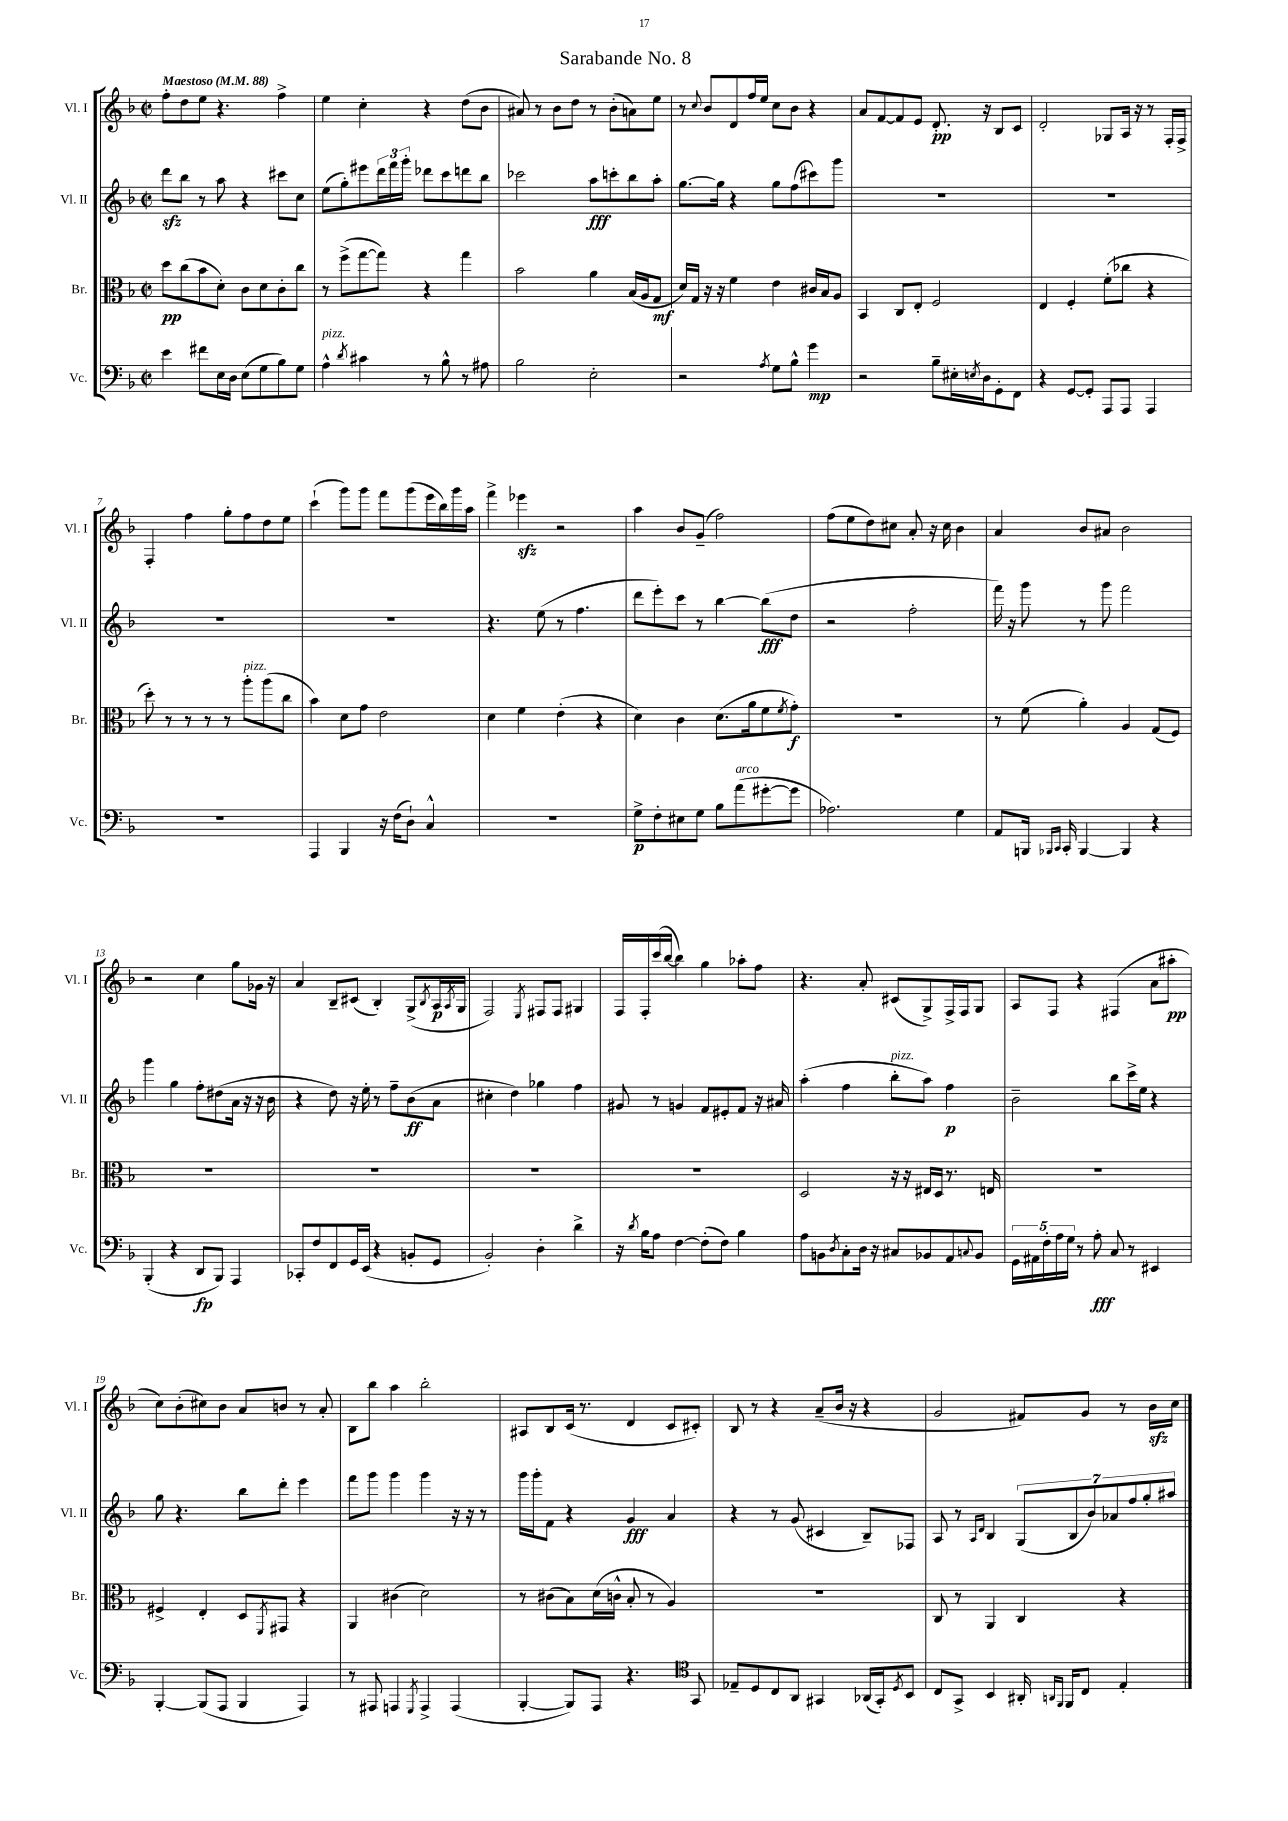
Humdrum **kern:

**kern	**dynam	**kern	**dynam	**kern	**dynam	**kern	**dynam
*part4	*part4	*part3	*part3	*part2	*part2	*part1	*part1
*staff4	*staff4	*staff3	*staff3	*staff2	*staff2	*staff1	*staff1
*I"Vc.	*	*I"Br.	*	*I"Vl. II	*	*I"Vl. I	*
*I'Vc.	*	*I'Br.	*	*I'Vl. II	*	*I'Vl. I	*
*clefF4	*	*clefC3	*	*clefG2	*	*clefG2	*
*k[b-]	*	*k[b-]	*	*k[b-]	*	*k[b-]	*
*M2/2	*	*M2/2	*	*M2/2	*	*M2/2	*
*met(c|)	*	*met(c|)	*	*met(c|)	*	*met(c|)	*
*MM88	*	*MM88	*	*MM88	*	*MM88	*
=1	=1	=1	=1	=1	=1	=1	=1
!	!	!	!	!	!	!LO:TX:a:B:t=Maestoso	!
4e\	.	8dd\L	pp	8dddzz\L	.	8ff'\L	.
.	.	(8cc\	.	8bb-\J	.	8dd\	.
8f#X\L	.	8b-\	.	8r	.	8ee\J	.
16E\L	.	8d'\J)	.	8aa\	.	4.r	.
16D\JJ	.	.	.	.	.	.	.
(8E\L	.	8c\L	.	4r	.	.	.
8G\	.	8d\	.	.	.	.	.
8B-\)	.	8c'\	.	8ccc#X\L	.	4ff^\	.
8G\J	.	8cc\J	.	8cc\J	.	.	.
=2	=2	=2	=2	=2	=2	=2	=2
!LO:TX:a:i:t=pizz.	!	!	!	!	!	!	!
4A^^\	.	8r	.	(8ee\L	.	4ee\	.
.	.	(8ff^\L	.	8gg'\)	.	.	.
8qd/	.	.	.	.	.	.	.
4c#X\	.	[8gg\	.	8eee#X\	.	4cc'\	.
.	.	8gg\J])	.	24ddd\L	.	.	.
.	.	.	.	24fff\	.	.	.
.	.	.	.	24ggg'\JJ	.	.	.
8r	.	4r	.	8ddd-X\L	.	4r	.
8B-^^\	.	.	.	8ccc\	.	.	.
8r	.	4gg\	.	8dddn\	.	(8dd\L	.
8A#X\	.	.	.	8bb-\J	.	8b-\J	.
=3	=3	=3	=3	=3	=3	=3	=3
2B-\	.	2b-\	.	2ccc-X\	.	8a#X/)	.
.	.	.	.	.	.	8r	.
.	.	.	.	.	.	8b-\L	.
.	.	.	.	.	.	8dd\J	.
2E'\	.	4a\	.	8aa\L	fff	8r	.
.	.	.	.	8cccn'\	.	(8b-'\L	.
.	.	(16B-/LL	.	8bb-\	.	8an\)	.
.	.	16A/J	.	.	.	.	.
.	.	8G/J	mf	8aa'\J	.	8ee\J	.
=4	=4	=4	=4	=4	=4	=4	=4
2r	.	16d/LL)	.	[8.gg\L	.	8r	.
.	.	16G/JJ	.	.	.	.	.
.	.	.	.	.	.	8qqcc/	.
.	.	16r	.	.	.	8b-/L	.
.	.	16r	.	16gg\Jk]	.	.	.
.	.	4f\	.	4r	.	8d/	.
.	.	.	.	.	.	16ff/L	.
.	.	.	.	.	.	16ee/JJ	.
8qA/	.	.	.	.	.	.	.
8G\L	.	4e\	.	8gg\L	.	8cc\L	.
8B-^^\J	.	.	.	(8ff\	.	8b-\J	.
4g\	mp	16c#X/LL	.	8ccc#X\)	.	4r	.
.	.	16B-/J	.	.	.	.	.
.	.	8A/J	.	8ggg\J	.	.	.
=5	=5	=5	=5	=5	=5	=5	=5
2r	.	4BB-/	.	1r	.	8a/L	.
.	.	.	.	.	.	[8f/	.
.	.	8C/L	.	.	.	8f/]	.
.	.	8E'/J	.	.	.	8e/J	.
8B-~\L	.	2F/	.	.	.	8.d'/	pp
16E#X'\L	.	.	.	.	.	.	.
8qEn/	.	.	.	.	.	.	.
16D\J	.	.	.	.	.	16r	.
8GG'\	.	.	.	.	.	8B-/L	.
8FF\J	.	.	.	.	.	8c/J	.
=6	=6	=6	=6	=6	=6	=6	=6
4r	.	4E/	.	1r	.	2d'/	.
[8GG/L	.	4F'/	.	.	.	.	.
8GG'/J]	.	.	.	.	.	.	.
8AAA/L	.	(8f'\L	.	.	.	8G-X/L	.
8AAA/J	.	8cc-X\J	.	.	.	16A/Jk	.
.	.	.	.	.	.	16r	.
4AAA/	.	4r	.	.	.	8r	.
.	.	.	.	.	.	16F'/LL	.
.	.	.	.	.	.	16F^/JJ	.
!!LO:LB:g=z
=7	=7	=7	=7	=7	=7	=7	=7
1r	.	8dd'\)	.	1r	.	4F'/	.
.	.	8r	.	.	.	.	.
.	.	8r	.	.	.	4ff\	.
.	.	8r	.	.	.	.	.
.	.	8r	.	.	.	8gg'\L	.
!	!	!LO:TX:a:i:t=pizz.	!	!	!	!	!
.	.	8aa'\L	.	.	.	8ff\	.
.	.	(8aa\	.	.	.	8dd\	.
.	.	8cc\J	.	.	.	8ee\J	.
=8	=8	=8	=8	=8	=8	=8	=8
4AAA/	.	4b-\)	.	1r	.	(4ccc`\	.
4BBB-/	.	8d\L	.	.	.	8ggg\L)	.
.	.	8g\J	.	.	.	8ggg\J	.
16r	.	2e\	.	.	.	8fff\L	.
(16F\KL	.	.	.	.	.	.	.
8D`\J)	.	.	.	.	.	(8ggg\	.
4C^^/	.	.	.	.	.	16eee\L	.
.	.	.	.	.	.	16bb-\)	.
.	.	.	.	.	.	16ggg\	.
.	.	.	.	.	.	16aa\JJ	.
=9	=9	=9	=9	=9	=9	=9	=9
1r	.	4d\	.	4.r	.	4fff^\	.
.	.	4f\	.	.	.	4eee-Xzz\	.
.	.	.	.	(8ee\	.	.	.
.	.	(4e'\	.	8r	.	2r	.
.	.	.	.	4.ff\	.	.	.
.	.	4r	.	.	.	.	.
=10	=10	=10	=10	=10	=10	=10	=10
8G^\L	p	4d\)	.	8ddd\L	.	4aa\	.
8F'\	.	.	.	8eee'\)	.	.	.
8E#X\	.	4c\	.	8ccc\J	.	8b-/L	.
8G\J	.	.	.	8r	.	(8g~/J	.
8B-\L	.	(8.d\L	.	[4bb-\	.	2ff\)	.
!LO:TX:a:i:t=arco	!	!	!	!	!	!	!
(8a\	.	.	.	.	.	.	.
.	.	16a\k	.	.	.	.	.
[8g#X'\	.	8f\	.	(8bb-\L]	fff	.	.
.	.	8qf/	.	.	.	.	.
8g#\J]	.	8g'\J)	f	8dd\J	.	.	.
=11	=11	=11	=11	=11	=11	=11	=11
2.A-X\)	.	1r	.	2r	.	(8ff\L	.
.	.	.	.	.	.	8ee\	.
.	.	.	.	.	.	8dd\)	.
.	.	.	.	.	.	8cc#X\J	.
.	.	.	.	2ff'\	.	8a'/	.
.	.	.	.	.	.	16r	.
.	.	.	.	.	.	16cc#\	.
4G\	.	.	.	.	.	4b-\	.
=12	=12	=12	=12	=12	=12	=12	=12
8AA/L	.	8r	.	16fff\)	.	4a/	.
.	.	.	.	16r	.	.	.
16BBBn/Jk	.	(8f\	.	8ggg\	.	.	.
16qqBBB-X/LL	.	.	.	.	.	.	.
16qqCC/JJ	.	.	.	.	.	.	.
16CC'/	.	.	.	.	.	.	.
[4BBB-/	.	4a'\)	.	8r	.	8b-/L	.
.	.	.	.	8ggg\	.	8a#X/J	.
4BBB-/]	.	4A/	.	2fff\	.	2b-\	.
4r	.	(8G/L	.	.	.	.	.
.	.	8F/J)	.	.	.	.	.
!!LO:LB:g=z
=13	=13	=13	=13	=13	=13	=13	=13
(4BBB-'/	.	1r	.	4ggg\	.	2r	.
4r	.	.	.	4gg\	.	.	.
8DD/L	fp	.	.	8ff'\L	.	4cc\	.
8BBB-/J)	.	.	.	(8dd#X\	.	.	.
4AAA/	.	.	.	16a\Jk	.	8gg\L	.
.	.	.	.	16r	.	.	.
.	.	.	.	16r	.	16g-X\Jk	.
.	.	.	.	16b-\	.	16r	.
=14	=14	=14	=14	=14	=14	=14	=14
8CC-X'/L	.	1r	.	4r	.	4a/	.
8F/	.	.	.	.	.	.	.
8FF/	.	.	.	8dd\)	.	8B-~/L	.
16GG/L	.	.	.	16r	.	(8c#X/J	.
(16EE/JJ	.	.	.	16ee'\	.	.	.
4r	.	.	.	8r	.	4B-'/)	.
.	.	.	.	8ff~\L	.	.	.
8BBn'/L	.	.	.	(8b-\	ff	(8G^/L	.
.	.	.	.	.	.	8qB-/	.
8GG/J	.	.	.	8a\J	.	16A/L	p
.	.	.	.	.	.	8qA/	.
.	.	.	.	.	.	16G/JJ	.
=15	=15	=15	=15	=15	=15	=15	=15
2BB-'/)	.	1r	.	4cc#X'\	.	2F/)	.
.	.	.	.	4dd\)	.	.	.
.	.	.	.	.	.	8qE/	.
4D'\	.	.	.	4gg-X\	.	8F#X/L	.
.	.	.	.	.	.	8F#/J	.
4d^\	.	.	.	4ff\	.	4G#X/	.
=16	=16	=16	=16	=16	=16	=16	=16
16r	.	1r	.	8g#X/	.	16F/LL	.
8qd/	.	.	.	.	.	.	.
16B-\KL	.	.	.	.	.	16F'/	.
8A\J	.	.	.	8r	.	(16ccc/	.
.	.	.	.	.	.	[16bb-/JJ	.
[4F\	.	.	.	4gn/	.	4bb-\])	.
(8F'\L]	.	.	.	8f/L	.	4gg\	.
8F\J)	.	.	.	8e#X'/	.	.	.
4B-\	.	.	.	8f/J	.	8aa-X'\L	.
.	.	.	.	16r	.	8ff\J	.
.	.	.	.	16a#X/	.	.	.
=17	=17	=17	=17	=17	=17	=17	=17
8A\L	.	2D/	.	(4aa'\	.	4.r	.
8BBn\	.	.	.	.	.	.	.
8qD/	.	.	.	.	.	.	.
8C'\	.	.	.	4ff\	.	.	.
16D\Jk	.	.	.	.	.	8a'/	.
16r	.	.	.	.	.	.	.
!	!	!	!	!LO:TX:a:i:t=pizz.	!	!	!
8C#X/L	.	16r	.	8bb-'\L	.	(8c#X/L	.
.	.	16r	.	.	.	.	.
8BB-X/	.	16E#X/LL	.	8aa\J)	.	8G^/)	.
.	.	16D/JJ	.	.	.	.	.
8AA/	.	8.r	.	4ff\	p	16F^/L	.
.	.	.	.	.	.	16F/J	.
8qqCn/	.	.	.	.	.	.	.
8BB-/J	.	.	.	.	.	8G/J	.
.	.	16En/	.	.	.	.	.
=18	=18	=18	=18	=18	=18	=18	=18
20GG\LL	.	1r	.	2b-~\	.	8A/L	.
20AA#X\	.	.	.	.	.	.	.
20F'\	.	.	.	.	.	.	.
.	.	.	.	.	.	8F/J	.
20A\	.	.	.	.	.	.	.
20G\JJ	.	.	.	.	.	.	.
8r	.	.	.	.	.	4r	.
8A'\	fff	.	.	.	.	.	.
8C/	.	.	.	8bb-\L	.	(4F#X/	.
8r	.	.	.	16ccc^\L	.	.	.
.	.	.	.	16ee\JJ	.	.	.
4EE#X/	.	.	.	4r	.	8a\L	.
.	.	.	.	.	.	8aa#X'\J	pp
!!LO:LB:g=z
=19	=19	=19	=19	=19	=19	=19	=19
[4BBB-'/	.	4F#X^/	.	8gg\	.	8cc\L)	.
.	.	.	.	4.r	.	(8b-'\	.
(8BBB-/L]	.	4E'/	.	.	.	8cc#X\)	.
8AAA/J	.	.	.	.	.	8b-\J	.
4BBB-/	.	8D/L	.	8bb-\L	.	8a/L	.
.	.	8qFF/	.	.	.	.	.
.	.	8GG#X/J	.	8ddd'\J	.	8bn/J	.
4AAA/)	.	4r	.	4eee\	.	8r	.
.	.	.	.	.	.	8a'/	.
=20	=20	=20	=20	=20	=20	=20	=20
8r	.	4AA/	.	8fff\L	.	8B-\L	.
8AAA#X/	.	.	.	8ggg\J	.	8bb-\J	.
4AAAn/	.	(4c#X\	.	4ggg\	.	4aa\	.
8qGGG/	.	.	.	.	.	.	.
4AAA^/	.	2d\)	.	4ggg\	.	2bb-'\	.
(4AAA/	.	.	.	16r	.	.	.
.	.	.	.	16r	.	.	.
.	.	.	.	8r	.	.	.
=21	=21	=21	=21	=21	=21	=21	=21
[4BBB-'/	.	8r	.	16ggg\LL	.	8A#X/L	.
.	.	.	.	16ggg'\J	.	.	.
.	.	(8c#X\L	.	8f\J	.	8B-/	.
8BBB-/L])	.	8B-\)	.	4r	.	(16c/Jk	.
.	.	.	.	.	.	8.r	.
8AAA/J	.	(16d\L	.	.	.	.	.
.	.	16cn^^\JJ	.	.	.	.	.
4.r	.	8B-'/	.	4g/	fff	4d/	.
.	.	8r	.	.	.	.	.
.	.	4A/)	.	4a/	.	8c/L	.
*clefC4	*	*	*	*	*	*	*
8GG/	.	.	.	.	.	8c#X'/J)	.
=22	=22	=22	=22	=22	=22	=22	=22
8E-X~/L	.	1r	.	4r	.	8B-/	.
8D/	.	.	.	.	.	8r	.
8C/	.	.	.	8r	.	4r	.
8AA/J	.	.	.	(8g/	.	.	.
4GG#X/	.	.	.	4c#X/	.	(8a~/L	.
.	.	.	.	.	.	16b-/Jk	.
.	.	.	.	.	.	16r	.
(16AA-X/LL	.	.	.	8B-~/L)	.	4r	.
16GG#'/J)	.	.	.	.	.	.	.
8qD/	.	.	.	.	.	.	.
8BB-/J	.	.	.	8F-X/J	.	.	.
=23	=23	=23	=23	=23	=23	=23	=23
8C/L	.	8C/	.	8A/	.	2g/	.
8GG^/J	.	8r	.	8r	.	.	.
.	.	.	.	16qqA/LL	.	.	.
.	.	.	.	16qqd/JJ	.	.	.
4BB-/	.	4AA/	.	4B-/	.	.	.
16AA#X'/	.	4C/	.	(14G/L	.	8f#X/L)	.
16qqAAn/LL	.	.	.	.	.	.	.
16qqFF/JJ	.	.	.	.	.	.	.
16FF/KL	.	.	.	.	.	.	.
.	.	.	.	14B-/	.	.	.
8C/J	.	.	.	.	.	8g/J	.
.	.	.	.	14b-/)	.	.	.
.	.	.	.	14a-X/	.	.	.
4E'/	.	4r	.	.	.	8r	.
.	.	.	.	14ff/	.	.	.
.	.	.	.	14gg'/	.	.	.
.	.	.	.	.	.	16b-zz\LL	.
.	.	.	.	14aa#X/J	.	.	.
.	.	.	.	.	.	16cc\JJ	.
==	==	==	==	==	==	==	==
*-	*-	*-	*-	*-	*-	*-	*-
